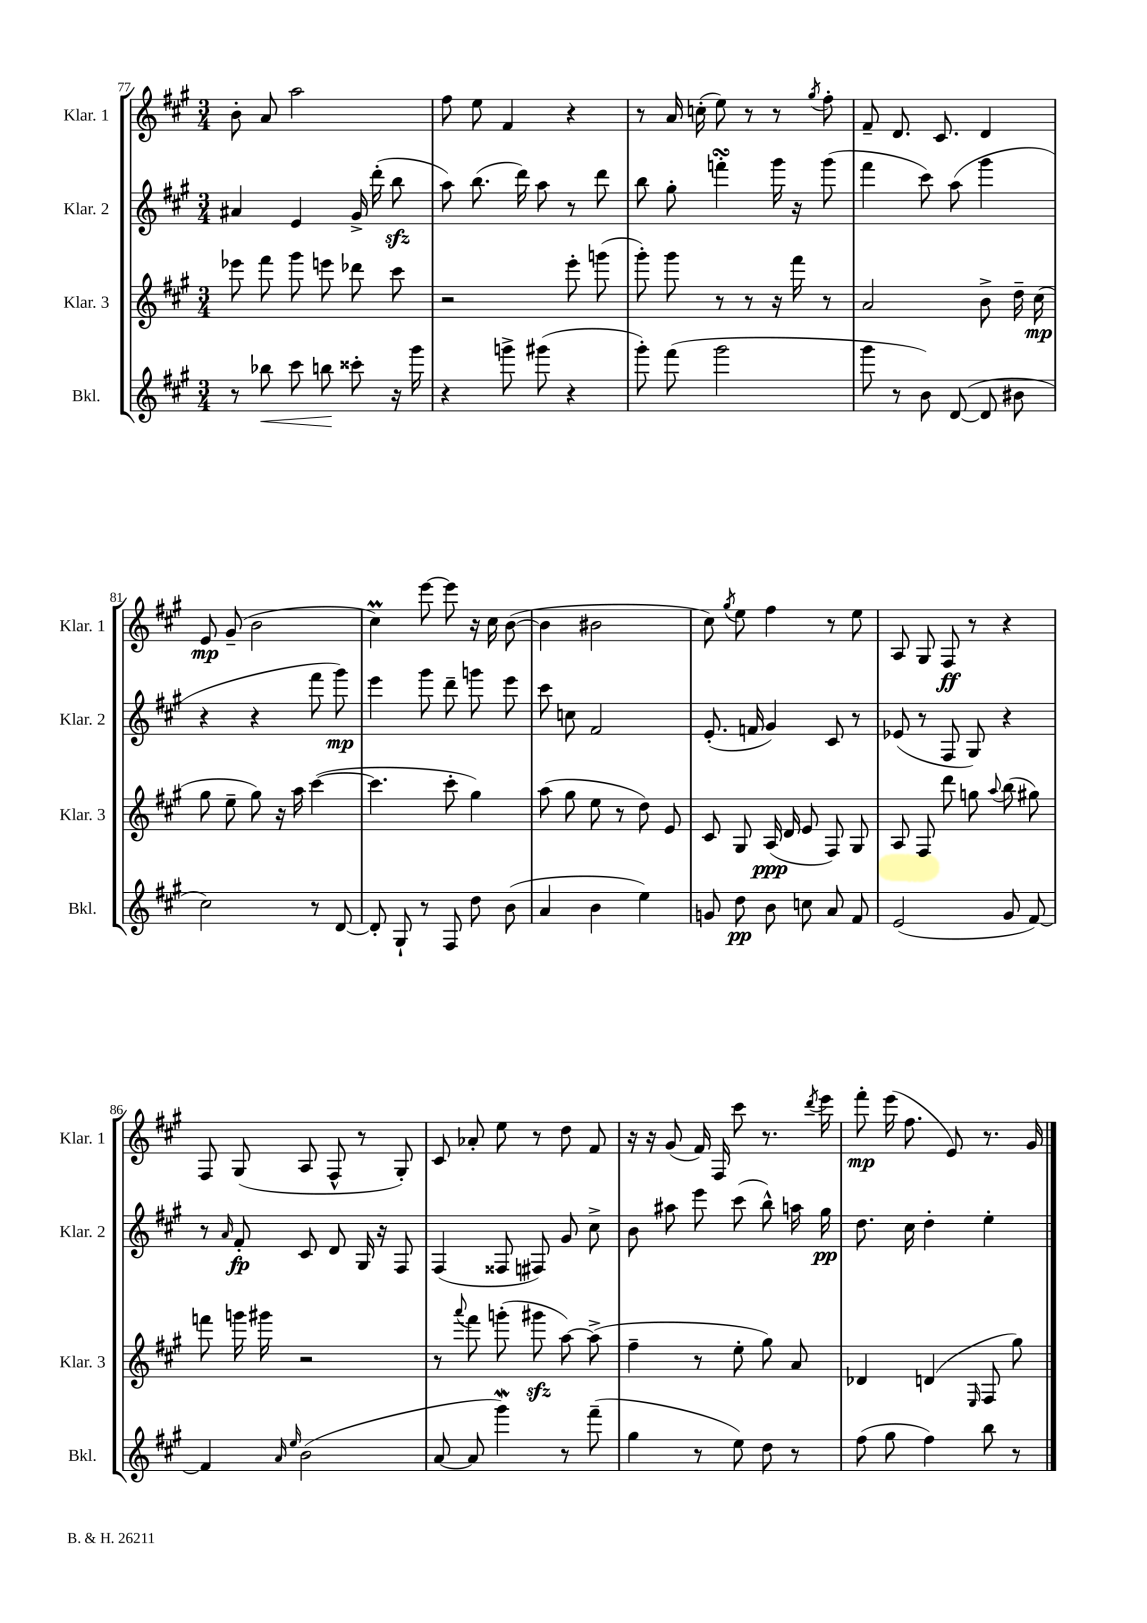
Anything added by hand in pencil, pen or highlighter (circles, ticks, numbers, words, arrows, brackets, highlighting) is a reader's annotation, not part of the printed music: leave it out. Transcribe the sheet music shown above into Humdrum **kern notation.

**kern	**kern	**kern	**kern
*staff4	*staff3	*staff2	*staff1
*clefG2	*clefG2	*clefG2	*clefG2
*k[f#c#g#]	*k[f#c#g#]	*k[f#c#g#]	*k[f#c#g#]
*M3/4	*M3/4	*M3/4	*M3/4
8r	8eee-	4a#	8b'
8bb-	8fff#	.	8a
8ccc#	8ggg#	4e	2aa
8bb	8eee	.	.
8ccc##'	8ddd-	16g#^	.
.	.	(16ddd'	.
16r	8ccc#	8bb	.
16ggg#	.	.	.
=	=	=	=
4r	2r	8aa)	8ff#
.	.	(8.bb	8ee
8ggg^	.	.	4f#
.	.	16ddd)	.
(8ggg#	.	8aa	.
4r	8eee'	8r	4r
.	(8ggg	8ddd	.
=	=	=	=
8ggg#')	8ggg#')	8bb	8r
(8fff#	8ggg#	8gg#'	16a
.	.	.	(16cc'
2ggg#	8r	4fff'	8ee)
.	8r	.	8r
.	16r	16ggg#	8r
.	16fff#	16r	.
.	.	.	8qgg#
.	8r	(8ggg#	8ff#'
=	=	=	=
8ggg#	2a	4fff#	8f#~
8r	.	.	8.d
8b)	.	8ccc#)	.
.	.	.	8.c#
([8d	.	(8aa	.
8d]	8b^	4ggg#	4d
8b#	16dd~	.	.
.	(16cc#	.	.
=	=	=	=
2cc#)	8gg#	4r	8e
.	8ee~	.	(8g#~
.	8gg#)	4r	2b
.	16r	.	.
.	16aa	.	.
8r	([4ccc#	8fff#	.
[8d	.	8ggg#)	.
=	=	=	=
8d']	4.ccc#]	4eee	4cc#)
8G#`	.	.	.
8r	.	8ggg#	[8eee
8F#	8ccc#'	8ddd~	8eee]
8dd	4gg#)	8ggg	16r
.	.	.	16cc#
(8b	.	8eee	([8b
=	=	=	=
4a	(8aa	8ccc#	4b]
.	8gg#	8cc	.
4b	8ee	2f#	2b#
.	8r	.	.
4ee)	8dd)	.	.
.	8e	.	.
=	=	=	=
8g	8c#	(8.e'	8cc#)
.	.	.	8qgg#
8dd	8G#	.	8ee
.	.	16f	.
8b	(16A	4g#)	4ff#
.	16d	.	.
8cc	8e	.	.
8a	8F#)	8c#	8r
8f#	8G#	8r	8ee
=	=	=	=
(2e	8A	(8e-	8A
.	8F#	8r	8G#
.	8ddd	8F#	8F#
.	8gg	8G#)	8r
.	8qqaa	.	.
8g#	(8bb	4r	4r
[8f#)	8gg#)	.	.
=	=	=	=
4f#]	8fff	8r	8F#
.	.	16qqa	.
.	16ggg	8f#'	(8G#
.	16ggg#	.	.
16qqa	.	.	.
16qqee	.	.	.
(2b	2r	8c#	8A
.	.	8d	8F#^^
.	.	16G#	8r
.	.	16r	.
.	.	8F#	8G#')
=	=	=	=
[8a	8r	(4F#	8c#
.	8qqaaa	.	.
8a]	8fff#	.	8a-'
4ggg#)	(8ggg'	8F##	8ee
.	8ggg#	8F#)	8r
8r	[8aa)	8g#	8dd
(8fff#~	(8aa^]	8cc#^	8f#
=	=	=	=
4gg#	4ff#~	8b	16r
.	.	.	16r
.	.	8aa#	(8g#
8r	8r	8eee	16f#)
.	.	.	16F#
8ee)	8ee'	(8ccc#	8ccc#
8dd	8gg#)	8bb^^)	8.r
8r	8a	16aa	.
.	.	.	8qddd
.	.	16gg#	16eee
=	=	=	=
(8ff#	4d-	8.dd	8fff#'
8gg#	.	.	(16eee
.	.	16cc#	8.ff#
4ff#)	(4d	4dd'	.
.	.	.	8e)
.	16qqE	.	.
8bb	8F#	4ee'	8.r
8r	8gg#)	.	.
.	.	.	16g#
==	==	==	==
*-	*-	*-	*-
